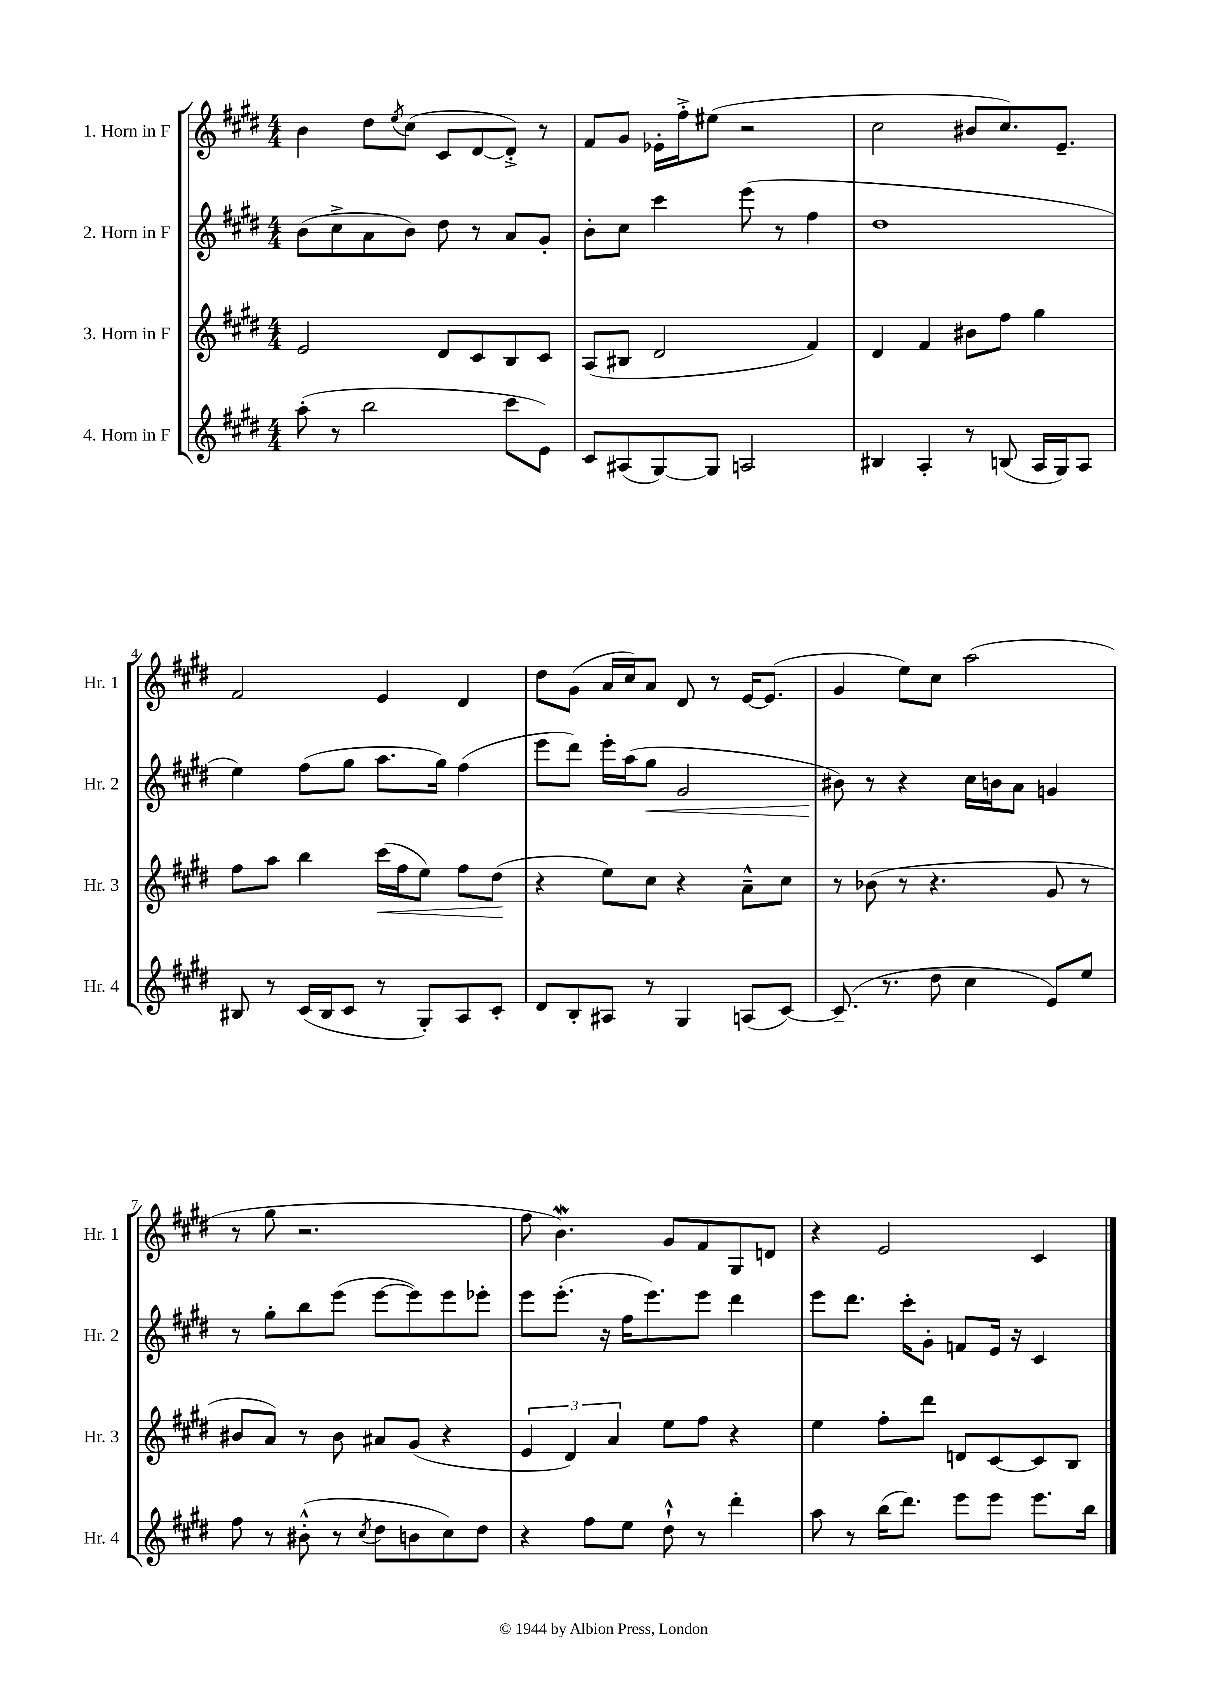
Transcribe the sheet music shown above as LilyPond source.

<<
\new StaffGroup <<
\new Staff = "s0" \with { instrumentName = "1. Horn in F" shortInstrumentName = "Hr. 1" } {
    \clef treble \key e \major \numericTimeSignature \time 4/4
    b'4 dis''8 \acciaccatura { e''8 } cis''8( cis'8 dis'8~ dis'8-.->) r8 |
    fis'8 gis'8 ees'16-. fis''16-.-> eis''8( r2 |
    cis''2 bis'8 cis''8.) e'8.-- |
    fis'2 e'4 dis'4 |
    dis''8 gis'8( a'16 cis''16) a'8 dis'8 r8 e'16~ e'8.( |
    gis'4 e''8) cis''8 a''2( |
    r8 gis''8 r2. |
    fis''8 b'4.\mordent) gis'8 fis'8 gis8 d'8 |
    r4 e'2 cis'4 \bar "|." |
}
\new Staff = "s1" \with { instrumentName = "2. Horn in F" shortInstrumentName = "Hr. 2" } {
    \clef treble \key e \major \numericTimeSignature \time 4/4
    b'8( cis''8-> a'8 b'8) dis''8 r8 a'8 gis'8-. |
    b'8-. cis''8 cis'''4 e'''8( r8 fis''4 |
    dis''1 |
    e''4) fis''8( gis''8 a''8. gis''16) fis''4( |
    e'''8 dis'''8) e'''16-. a''16( gis''8\< gis'2 |
    bis'8\!) r8 r4 cis''16 b'16 a'8 g'4 |
    r8 gis''8-. b''8 e'''8( e'''8~ e'''8) e'''8 ees'''8-. |
    e'''8 e'''8.-.( r16 fis''16 e'''8.) e'''8 dis'''4 |
    e'''8 dis'''8. cis'''16-. gis'8-. f'8 e'16 r16 cis'4 \bar "|." |
}
\new Staff = "s2" \with { instrumentName = "3. Horn in F" shortInstrumentName = "Hr. 3" } {
    \clef treble \key e \major \numericTimeSignature \time 4/4
    e'2 dis'8 cis'8 b8 cis'8 |
    a8( bis8 dis'2 fis'4) |
    dis'4 fis'4 bis'8 fis''8 gis''4 |
    fis''8 a''8 b''4 cis'''16\<( fis''16 e''8) fis''8 dis''8\!( |
    r4 e''8) cis''8 r4 a'8---^ cis''8 |
    r8 bes'8( r8 r4. gis'8 r8 |
    bis'8 a'8) r8 bis'8 ais'8 gis'8( r4 |
    \tuplet 3/2 { e'4 dis'4) a'4 } e''8 fis''8 r4 |
    e''4 fis''8-. dis'''8 d'8 cis'8~ cis'8 b8 \bar "|." |
}
\new Staff = "s3" \with { instrumentName = "4. Horn in F" shortInstrumentName = "Hr. 4" } {
    \clef treble \key e \major \numericTimeSignature \time 4/4
    a''8-.( r8 b''2 cis'''8 e'8) |
    cis'8 ais8( gis8~) gis8 a2 |
    bis4 a4-. r8 b8( a16 gis16) a8 |
    bis8 r8 cis'16( bis16 cis'8 r8 gis8-.) a8 cis'8-. |
    dis'8 b8-. ais8 r8 gis4 a8( cis'8~) |
    cis'8.--( r8. dis''8 cis''4 e'8) e''8 |
    fis''8 r8 bis'8-.-^( r8 \acciaccatura { cis''8 } dis''8 b'8 cis''8) dis''8 |
    r4 fis''8 e''8 dis''8-!-^ r8 dis'''4-. |
    a''8 r8 b''16( dis'''8.) e'''8 e'''8 e'''8. b''16 \bar "|." |
}
>>
>>
